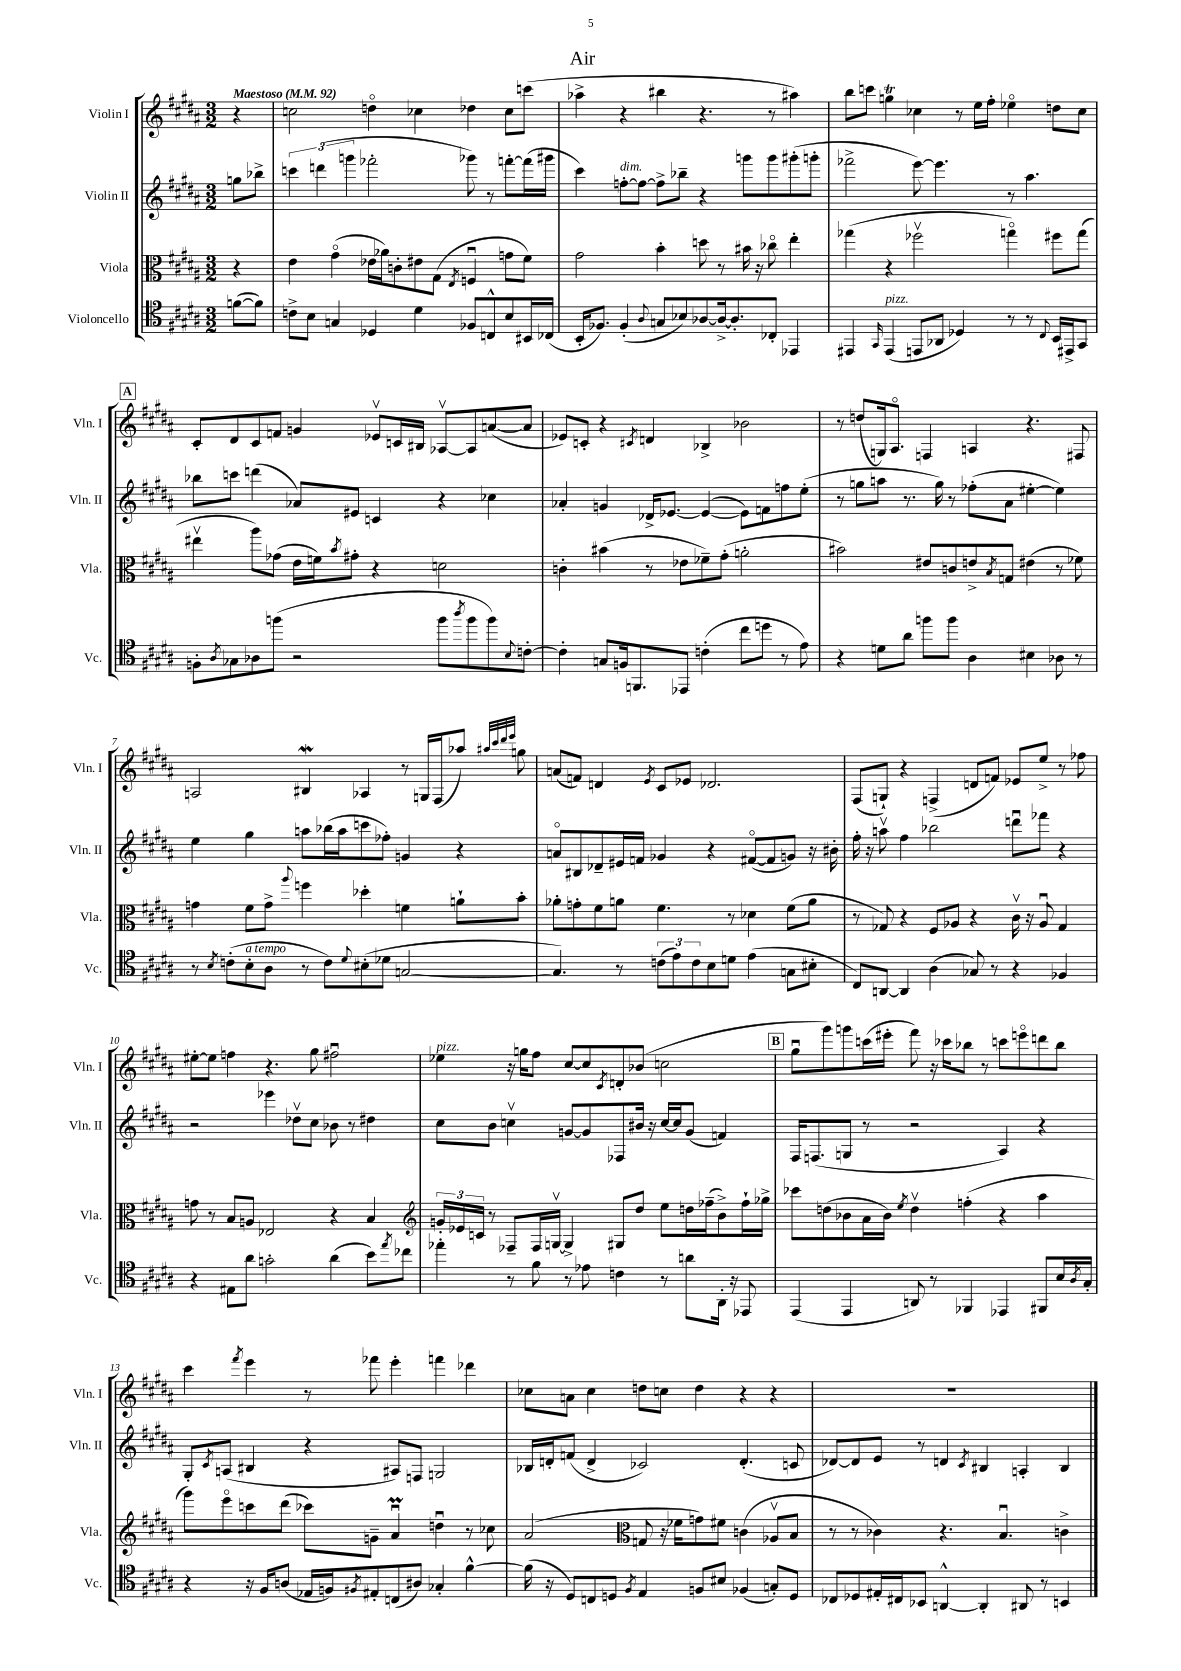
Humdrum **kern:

**kern	**kern	**kern	**kern
*staff4	*staff3	*staff2	*staff1
*clefC4	*clefC3	*clefG2	*clefG2
*k[f#c#g#d#a#]	*k[f#c#g#d#a#]	*k[f#c#g#d#a#]	*k[f#c#g#d#a#]
*M3/2	*M3/2	*M3/2	*M3/2
*MM92	*MM92	*MM92	*MM92
([8f	4r	8gg	4r
8f])	.	8bb-^	.
=	=	=	=
8c^	4e	6ccc	2cc
8B	.	.	.
.	.	(6ddd	.
4G	(4g#o	.	.
.	.	6ggg	.
4D-	16e-	2fff-'	4ddo
.	16a-)	.	.
.	8c'	.	.
4d#	8e#	.	4cc-
.	(8G#	.	.
.	8qE	.	.
8F-	4Fu	8ggg-)	4dd-
8C^^	.	8r	.
8B	8g	[8fff'	8cc-
16BB#	8f#)	(16fff]	(8ccc
(16C-	.	16ggg#	.
=	=	=	=
16BB'	2g#	4ccc#)	4aa-^
8.F-)	.	.	.
(4F-'	.	[8ff'	4r
.	.	8ff_	.
8qqA#	.	.	.
8G	4b'	8ff^]	4bb#
8B-)	.	8bb-~	.
[8A-	8dd	4r	4.r
16A-^_	8r	.	.
8.A-']	.	.	.
.	16b#	8ggg	.
.	16r	.	.
8C-'	8cc-o	8ggg	8r
4EE-	4ee'	(8ggg#'	4aa#)
.	.	8ggg'	.
=	=	=	=
4EE#	(4gg-	2fff-^	8bb
.	.	.	8ccc
16qqGG#	.	.	.
(4EE#	4r	.	4gg
8EE	2ff-v	[8eee)	4cc-
8AA-	.	4.eee]	.
4D-)	.	.	8r
.	.	.	16ee
.	.	.	16ff#'
8r	4ggo)	8r	4ee-o
8r	.	4.aa#	.
8qqC#	.	.	.
16BB	8ff#	.	8dd
16EE#^	.	.	.
8GG#	(8gg	.	8cc-
=	=	=	=
8F'	4ee#v	8bb-	8c#'
8qA#	.	.	.
8G-	.	8ccc	8d#
8A-	8aa#)	(4ddd	8c#
(8ff	(8g-	.	8f
2r	16e	8a-)	4g
.	16f)	.	.
.	8qb	.	.
.	8g#'	8e#	.
.	4r	4c	8e-v
.	.	.	16c
.	.	.	16B#
8ff	2d	4r	[8A-v
8qaa#	.	.	.
8ff	.	.	8A-]
8ff)	.	4cc-	([8a
8qqB	.	.	.
[8c'	.	.	8a]
=	=	=	=
4c']	4c'	4a-'	8e-)
.	.	.	8c'
8G	(4b#	4g	4r
16F	.	.	.
8.FF	.	.	.
.	.	.	8qc#
.	8r	16d-^	4d
.	.	[8.e-	.
8EE-	8e-	.	.
(4c'	8f-~)	(4e-_	4B-^
.	(8g#'	.	.
8cc#	2a'	8e-])	2b-
8dd	.	8f	.
8r	.	8ff	.
8e)	.	(8ee'	.
=	=	=	=
4r	2b#)	8r	8r
.	.	8gg	(8dd
8d	.	8aa	16G)
.	.	.	8.A#o
8a#	.	8.r	.
8ff	8e#	.	4F
.	.	16gg)	.
8ff	8c	8r	.
4A#	8e^	(8ff-'	4A
.	8qB	.	.
.	8G	8a#	.
4B#	(4e#	[4ee#'	4.r
8A-	8r	4ee#])	.
8r	8f-)	.	8F#
=	=	=	=
8r	4g	4ee	2A
8qB	.	.	.
(8c'	.	.	.
8B'	8f#	4gg#	.
8A#	8g^	.	.
.	8qqaa#	.	.
8r	4ff	8aa	4B#
8c)	.	(16bb-	.
.	.	16aa	.
8qqd#	.	.	.
(8B#'	4dd-'	8ccc	4A-
8d-	.	8ff-')	.
[2G	4f	4g	8r
.	.	.	16G
.	.	.	(16F#
.	8a`	4r	8aa-)
.	.	.	32qqaa#
.	.	.	32qqccc#
.	.	.	32qqddd#
.	.	.	32qqeee
.	8b'	.	8gg
=	=	=	=
4.G])	8a-'	8ao	(8a
.	8g'	8B#	8f)
.	8f#	8d-~	4d
8r	8a	16e#	.
.	.	16f	.
.	.	.	8qe
(12c	4.f#	4g-	8c#
12e)	.	.	.
.	.	.	8e-
12c	.	.	.
8B	.	4r	2.d-
8d	8r	.	.
(4e	4d-	([8f#o	.
.	.	8f#]	.
8G	(8f#	8g)	.
8B#'	8a	16r	.
.	.	16b#'	.
=	=	=	=
8C#)	8r	16ff#'	(8F#
.	.	16r	.
[8AA	8G-)	8aav	8G`)
4AA]	4r	4ff#	4r
(4A#	8F#	2bb-	(4F^
.	8A-	.	.
8G-)	4r	.	8d
8r	.	.	8f)
4r	16c#v	8dddu	8e-
.	16r	.	.
.	8A-u	8fff-	8ee^
4F-	4G-	4r	8r
.	.	.	8ff-
=	=	=	=
4r	8g	2r	[8ee#'
.	8r	.	8ee#]
8E#	8B	.	4ff
8a#	8A	.	.
2g'	2E-	4eee-	4.r
.	.	8dd-v	.
.	.	8cc#	8gg#
(4a#	4r	8b-	2ff#u
.	.	8r	.
8b)	4B	4dd#	.
8qee	.	.	.
8cc-	.	.	.
=	=	=	=
*	*clefG2	*	*
4ee-'	24g'	8cc#	4ee-
.	24e-	.	.
.	24c	.	.
.	8r	8b	.
8r	8F-~	4ccv	16r
.	.	.	16gg
8f#	16F-	.	8ff#
.	[16Gv	.	.
8r	4G^]	[8g	[8cc#
8e-	.	8g]	8cc#]
.	.	.	8qc#
4c	8G#	8F-	8d'
.	8dd#	16b#	(8b-
.	.	16r	.
8r	8ee	[16cc	2cc
.	.	16cc]	.
8a	16dd	(8g	.
.	(16ff-~	.	.
16AA#'	8b^)	4f)	.
16r	.	.	.
8EE-	16ff-`	.	.
.	16gg-^	.	.
=	=	=	=
(4EE	8ccc-	16F#	8gg#u
.	.	(8.F	.
.	(8dd	.	8ggg#)
4EE	8b-	8G	8ggg
.	16a#	8r	(16ccc
.	16b-)	.	16eee#'
.	8qee	.	.
8AA)	4ddv	2r	8fff#)
8r	.	.	16r
.	.	.	16ccc-
4FF-	(4ff'	.	8bb-
.	.	.	8r
4EE-	4r	4A#)	8ccc
.	.	.	8eeeo
8FF#	4aa#	4r	8ddd
16B	.	.	8bb-
8qA#	.	.	.
16G#'	.	.	.
=	=	=	=
4r	8ggg#)	8G#'	4ccc#
.	.	8qc#	.
.	8eeeo	(8A	.
.	.	.	8qfff#
16r	8ccc	4B#	4eee
16F#	.	.	.
(8A	(8ddd#	.	.
16E-	8ccc-)	4r	8r
16F)	.	.	.
8qF#	.	.	.
8E#'	8g~	.	8fff-
(8C	4a#u	8A#)	4eee'
8A#)	.	8F	.
4G-'	4ddu	2G	4fff
[4f#^^	8r	.	4ddd-
.	8cc-	.	.
=	=	=	=
(16f#]	(2a#	16B-	8cc-
16r	.	16d'	.
8D#)	.	(8f	8a
8C	.	4d^	4cc-
8D	.	.	.
*	*clefC3	*	*
8qF#	.	.	.
4E	8G	2c-)	8dd
.	16r	.	8cc
.	16f-	.	.
8F	8g)	.	4dd
8B#	8f#	.	.
(4F-	(4c	(4.d'	4r
8G')	8A-v	.	4r
8D	8B	8c	.
=	=	=	=
8C-	8r	[8d-)	1.r
8D-	8r	8d-]	.
16E#'	4c-)	8e	.
16C#	.	.	.
8BB-	.	8r	.
[4AA^^	4.r	4d	.
.	.	8qc#	.
4AA']	.	4B#	.
.	4.Bu	.	.
8AA#	.	4A'	.
8r	.	.	.
4BB	4c^	4B#	.
==	==	==	==
*-	*-	*-	*-
